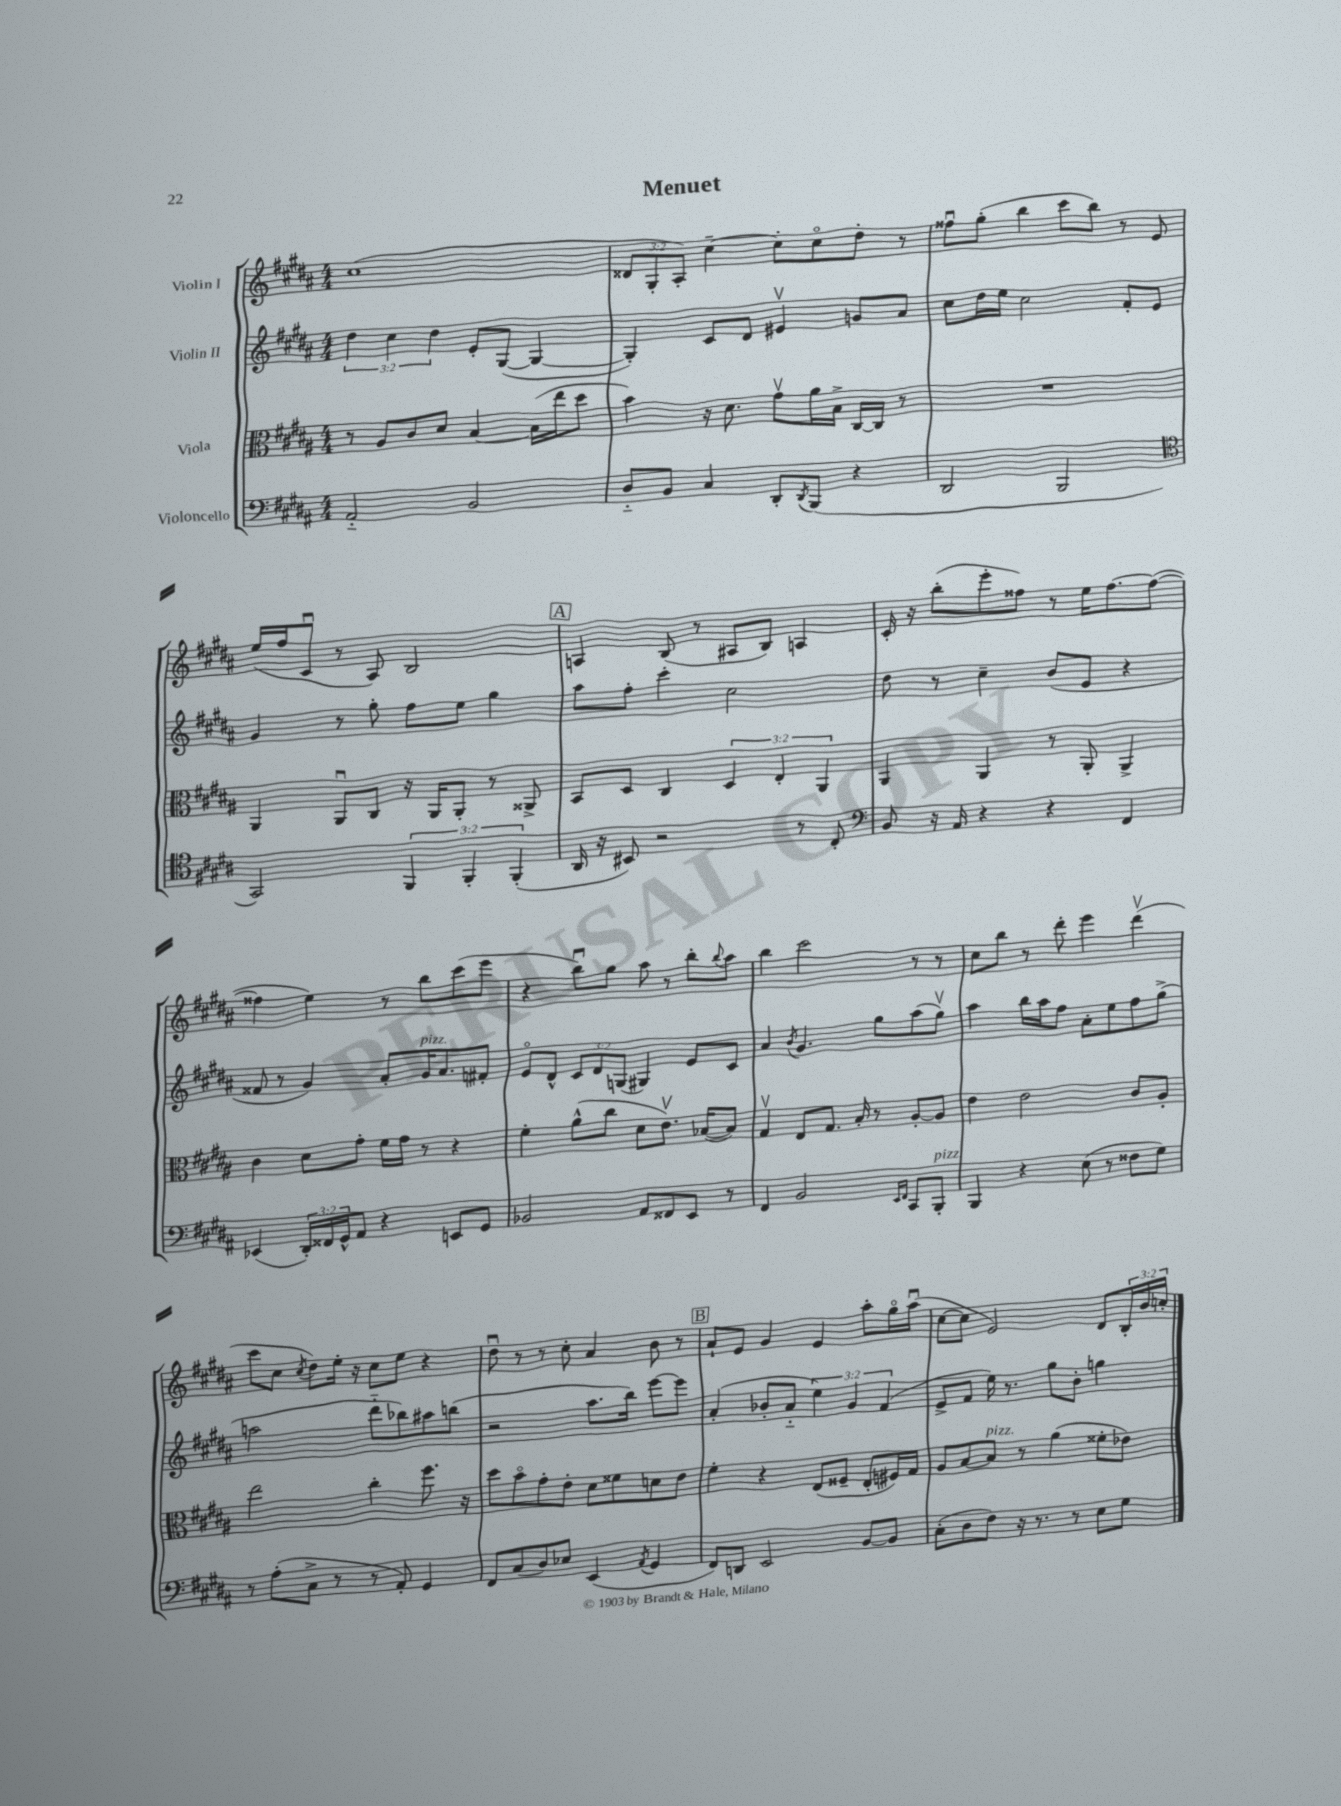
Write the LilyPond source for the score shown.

\header { title = "Menuet" }
<<
\new StaffGroup <<
\new Staff = "s0" \with { instrumentName = "Violin I" } {
    \clef treble \key b \major \numericTimeSignature \time 4/4 \override Staff.TupletNumber.text = #tuplet-number::calc-fraction-text
    cis''1( |
    \tuplet 3/2 { disis'8 gis8-. ais8-.) } cis''4~-- cis''8-. cis''8\flageolet dis''8-. r8 |
    fisis''8\downbow gis''8-.( b''4 cis'''8 b''8) r8 e'8 |
    e''16( fis''16 cis'8\downbow r8 ais8) b2 |
    \mark \markup { \box "A" } a4 b8( r8 ais8 b8) a4 |
    cis'16-. r16 b''8-.( e'''8-. fisis''8) r8 e''16 fisis''8.~ fisis''8~( |
    fisis''4 e''4) r8 b''8 cis'''8( e'''8 |
    r4 b''8\downbow) gis''8 ais''8 r8 b''8-. \appoggiatura { b''8 } ais''8 |
    b''4 cis'''2 r8 r8 |
    cis''8 b''8 r8 dis'''8-. e'''4 dis'''4\upbow( |
    cis'''8 cis''8 \acciaccatura { cis''8 } dis''8) e''16-. r16 cis''8 e''8 r4 |
    dis''8\downbow r8 r8 cis''8-. ais'4 b'8 r8 |
    \mark \markup { \box "B" } ais'8-! e'8 gis'4 e'4 ais''8-. gis''16\flageolet ais''16\downbow( |
    cis''8~ cis''8 e'2) dis'8 \tuplet 3/2 { b16-. b'16 c''16-. } \bar "|." |
}
\new Staff = "s1" \with { instrumentName = "Violin II" } {
    \clef treble \key b \major \numericTimeSignature \time 4/4 \override Staff.TupletNumber.text = #tuplet-number::calc-fraction-text
    \tuplet 3/2 { dis''4 cis''4 dis''4 } e'8-. gis8~( gis4~ |
    gis4-.) cis'8 dis'8 eis'4\upbow g'8 ais'8 |
    cis''8 dis''16 e''16 cis''2 fis'8-. e'8 |
    gis'4 r8 gis''8-. fis''8 e''8 gis''4 |
    \mark \markup { \box "A" } ais''8 fis''8-. cis'''4-. cis''2 |
    dis''8 r8 cis''4-- b'8( e'8 r4 |
    fisis'8 r8 gis'4) ais'8-. gis'16^\markup { \italic "pizz." } ais'8. fis'8-. |
    e'8\flageolet dis'8-^ \tuplet 3/2 { cis'8 dis'8 g8( } gis4) e'8 cis'8 |
    ais'4 \acciaccatura { b'8 } gis'4. gis''8 ais''8( gis''8\upbow) |
    ais''4 b''16 ais''16 fis''8 ais'8-. e''8 fis''8 gis''8->( |
    a''2 dis'''8-_ bes''8) ais''8 b''8( |
    r2 ais''8. b''16) e'''8~ e'''8 |
    \mark \markup { \box "B" } ais'4-.( bes'8-. ais'8-_ \tuplet 3/2 { e''4) gis'4 fis'4( } |
    e'8-> fis'8 e''16) r8. gis''8 b'8-. g''4 \bar "|." |
}
\new Staff = "s2" \with { instrumentName = "Viola" } {
    \clef alto \key b \major \numericTimeSignature \time 4/4 \override Staff.TupletNumber.text = #tuplet-number::calc-fraction-text
    r8 ais8 cis'8 dis'8 b4~ b16( e''16 dis''8 |
    b'4) r16 dis'8. gis'8\upbow ais'16 b16-> cis16~ cis16 r8 |
    R1 |
    ais,4 ais,8\downbow cis8 r16 ais,16 ais,8-. r8 aisis,8-> |
    \mark \markup { \box "A" } b,8 dis8 cis4 \tuplet 3/2 { dis4 e4-. ais,4 } |
    ais,4 ais,4 r8 ais,8-. ais,4-> |
    cis'4 dis'8 gis'8-. fis'16 gis'16 r8 r4 |
    fis'4-. ais'8-^( cis''8 dis'8 e'8.\upbow) bes16~( bes8) |
    gis4\upbow e8 gis8. b16-. r8 ais8~-. ais8 |
    e'4 e'2 cis'8 ais8-. |
    e''2 cis''4-. fis''8. r16 |
    dis''8 b'8\flageolet gis'8-. e'8-. dis'8 fisis'8 d'8 e'8 |
    \mark \markup { \box "B" } fis'4-. r4 e8( fisis8-- e8-. fis16) gis16 |
    ais8 b8~ b8^\markup { \italic "pizz." } r8 ais'4( fisis'8-. ees'8) \bar "|." |
}
\new Staff = "s3" \with { instrumentName = "Violoncello" } {
    \clef bass \key b \major \numericTimeSignature \time 4/4 \override Staff.TupletNumber.text = #tuplet-number::calc-fraction-text
    ais,2-_ b,2 |
    dis8-_ b,8 cis4 dis,8-. \acciaccatura { dis,8 } b,,8( r4 |
    dis,2 b,,2 |
    \clef tenor gis,2) \tuplet 3/2 { fis,4 fis,4-. fis,4-.( } |
    \mark \markup { \box "A" } ais,16 r16 bis,8) r2 r8 cis8-. |
    \clef bass b,8 r16 ais,16 r4 r4 fis,4 |
    ees,4( \tuplet 3/2 { dis,16-.) fisis,16 gis,16-^ } ais,8 r4 e,8 gis,8 |
    bes,2 ais,8 fisis,8 e,8 r8 |
    fis,4 b,2 \grace { e,16 fis,16 } cis,8 b,,8-.^\markup { \italic "pizz." } |
    b,,4 r4 e8( r8 fisis8 gis8) |
    r8 ais8-.( cis8-> r8 r8 ais,8-.) gis,4 |
    fis,8 cis8( dis8) ees8 e,4( \acciaccatura { ais,8 } gis,4 |
    \mark \markup { \box "B" } fis,8) d,8 e,2 b,8~ b,8 |
    cis8-.( dis8 fis8) r16 r8. r8 e8 gis8 \bar "|." |
}
>>
>>
\layout { \context { \Score \remove "Bar_number_engraver" } }
